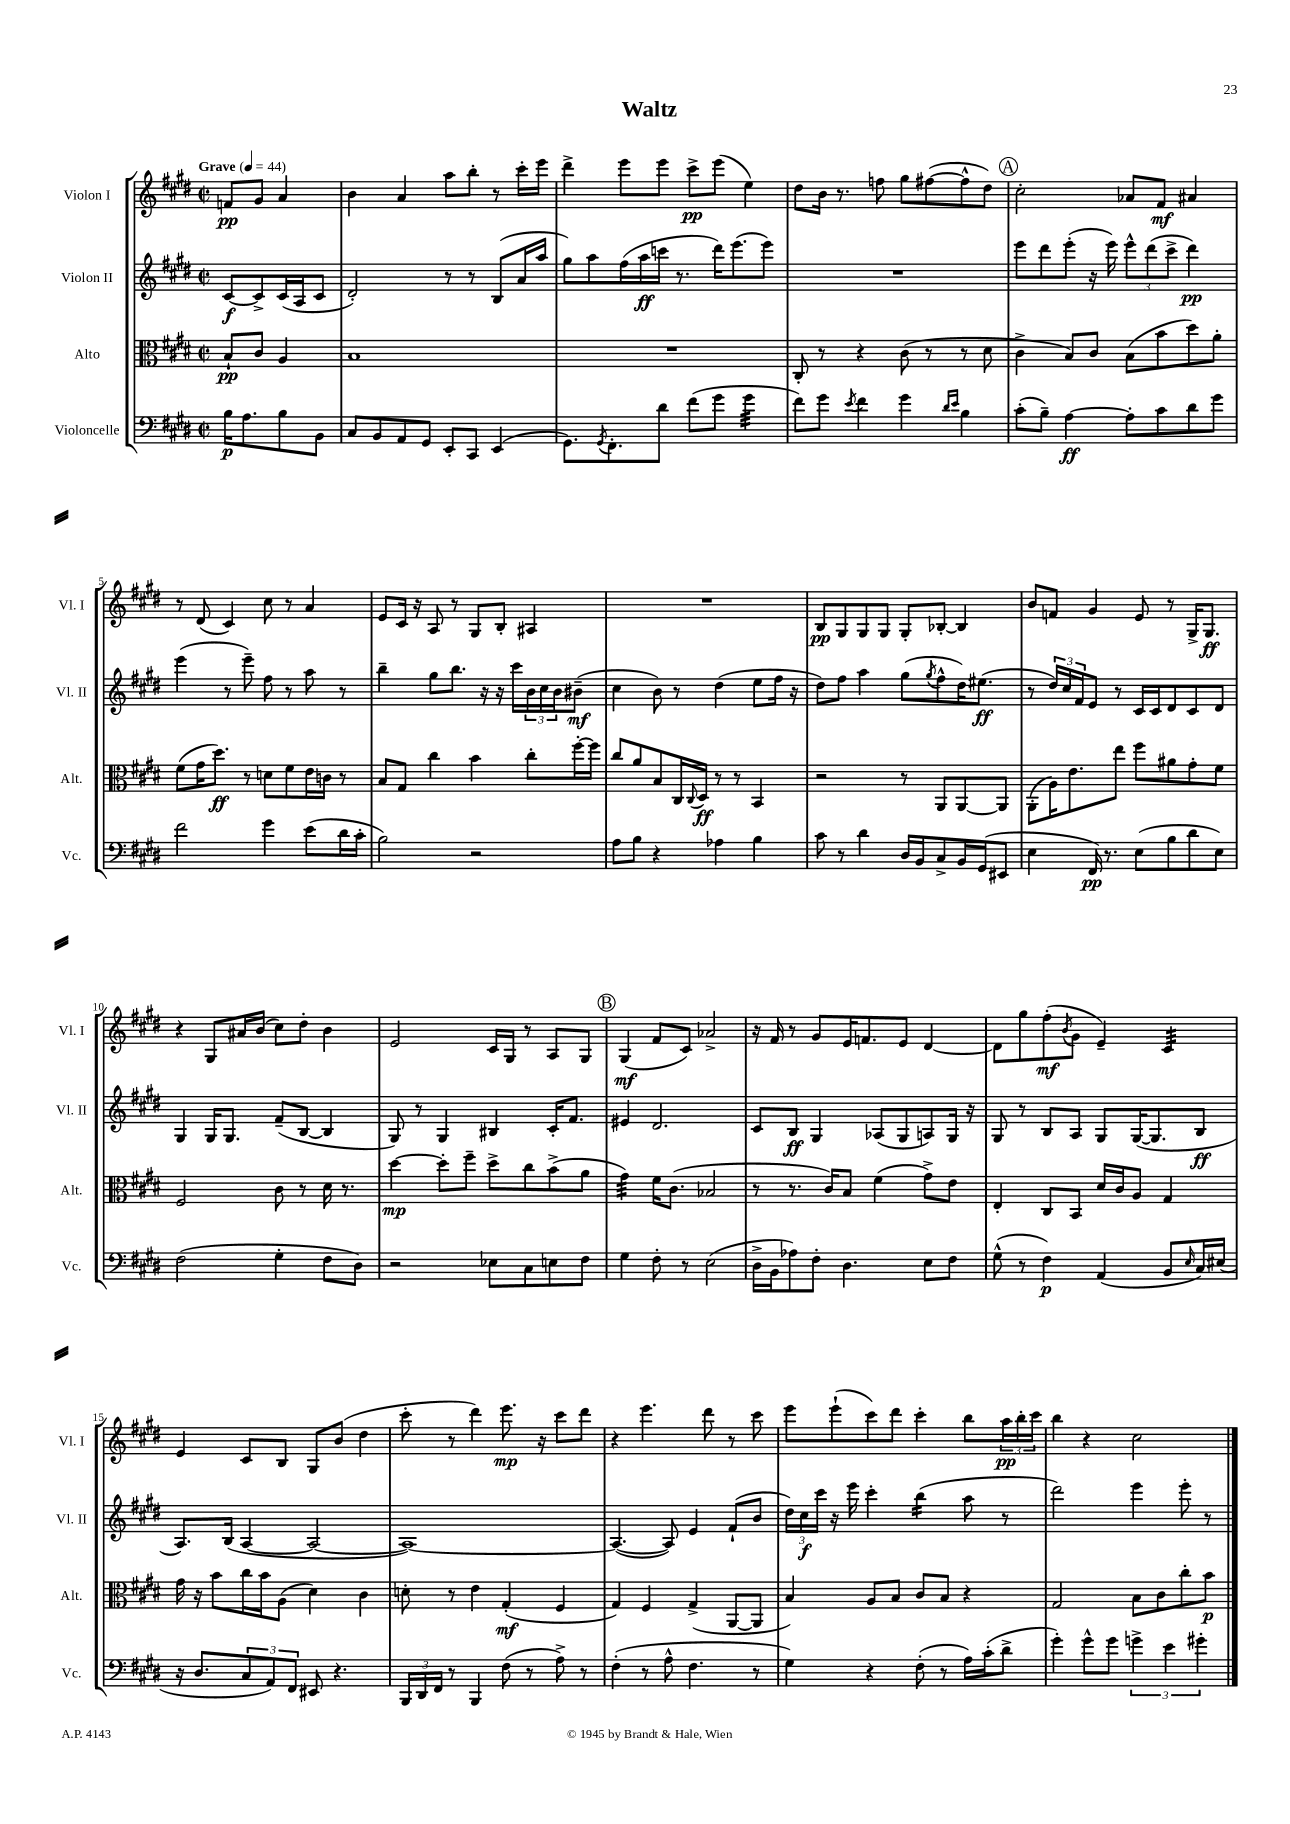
\header { title = "Waltz" }
<<
\new StaffGroup <<
\new Staff = "s0" \with { instrumentName = "Violon I" shortInstrumentName = "Vl. I" } {
    \clef treble \key e \major \defaultTimeSignature \time 2/2 \partial 2 \tempo "Grave" 4 = 44
    f'8\pp gis'8 a'4 |
    b'4 a'4 a''8 b''8-. r8 cis'''16-. e'''16 |
    dis'''4-> e'''8 e'''8 cis'''8->\pp e'''8( e''4) |
    dis''8 b'16 r8. f''8 gis''8 fis''8~( fis''8-^ dis''8) |
    \mark \markup { \circle "A" } cis''2-. aes'8 fis'8\mf ais'4 |
    r8 dis'8( cis'4) cis''8 r8 a'4 |
    e'8 cis'16 r16 a8 r8 gis8 b8-. ais4 |
    R1 |
    b8\pp gis8 gis8 gis8 gis8-. bes8~-. bes4 |
    b'8 f'8 gis'4 e'8 r8 gis16-> gis8.\ff |
    r4 gis8 ais'16 b'16( cis''8) dis''8-. b'4 |
    e'2 cis'16 gis16 r8 a8 gis8 |
    \mark \markup { \circle "B" } gis4\mf( fis'8 cis'8) aes'2-> |
    r16 fis'16 r8 gis'8 e'16 f'8. e'8 dis'4~ |
    dis'8 gis''8 fis''8-.\mf( \acciaccatura { b'8 } gis'8 e'4--) cis'4:32 |
    e'4 cis'8 b8 gis8 b'8( dis''4 |
    cis'''8-. r8 dis'''4) e'''8.\mp r16 cis'''8 dis'''8 |
    r4 e'''4. dis'''8 r8 cis'''8 |
    e'''8 e'''8-!( cis'''8) dis'''8 cis'''4-. b''8 \tuplet 3/2 { a''16\pp b''16-. cis'''16 } |
    b''4 r4 cis''2 \bar "|." |
}
\new Staff = "s1" \with { instrumentName = "Violon II" shortInstrumentName = "Vl. II" } {
    \clef treble \key e \major \defaultTimeSignature \time 2/2 \partial 2
    cis'8~\f cis'8-> cis'16( a16 cis'8 |
    dis'2-.) r8 r8 b8( a'16 a''16 |
    gis''8) a''8 fis''16( a''16\ff c'''16 r8. dis'''16) e'''8.( e'''8) |
    R1 |
    \mark \markup { \circle "A" } e'''8 dis'''8 e'''8-.( r16 e'''16) \tuplet 3/2 { e'''8-^ dis'''8( cis'''8-> } dis'''4\pp) |
    e'''4( r8 e'''8--) fis''8 r8 a''8 r8 |
    b''4-- gis''8 b''8. r16 r16 cis'''16 \tuplet 3/2 { b'16 cis''16 b'16 } bis'8--\mf( |
    cis''4 b'8) r8 dis''4( e''8 fis''16 r16 |
    dis''8) fis''8 a''4 gis''8( \acciaccatura { gis''8 } fis''8-^ dis''16) eis''8.\ff( |
    r8 \tuplet 3/2 { dis''16) cis''16 fis'16 } e'8 r8 cis'16 cis'16 dis'8 cis'8 dis'8 |
    gis4 gis16 gis8. fis'8--( b8~ b4 |
    gis8) r8 gis4 bis4 cis'16-. fis'8. |
    \mark \markup { \circle "B" } eis'4 dis'2. |
    cis'8 b8\ff gis4 aes8( gis8 a8) gis16 r16 |
    gis8 r8 b8 a8 gis8 gis16~( gis8. b8\ff |
    a8.) b16( a4~ a2~ |
    a1~) |
    a4.~( a8) e'4 fis'8-!( b'8 |
    \tuplet 3/2 { dis''16) cis''16\f cis'''16 } r16 e'''16 cis'''4-. b''4:16( a''8 r8 |
    dis'''2) e'''4 e'''8-. r8 \bar "|." |
}
\new Staff = "s2" \with { instrumentName = "Alto" shortInstrumentName = "Alt." } {
    \clef alto \key e \major \defaultTimeSignature \time 2/2 \partial 2
    b8-!\pp cis'8 a4 |
    b1 |
    R1 |
    cis8-. r8 r4 cis'8( r8 r8 dis'8 |
    \mark \markup { \circle "A" } cis'4-> b8) cis'8 b8( b'8 dis''8) a'8-. |
    fis'8( gis'16 dis''8.\ff) r8 d'8 fis'8 e'16 c'16 r8 |
    b8 gis8 cis''4 b'4 cis''8-. fis''16~-. fis''16 |
    cis''8 a'8 b8 cis16 \appoggiatura { cis8 } dis16\ff r8 r8 b,4 |
    r2 r8 a,8 a,8~ a,8 |
    a,8-.( a16) e'8. e''8 fis''8 ais'8 gis'8-. fis'8 |
    fis2 cis'8 r8 dis'16 r8. |
    dis''4~\mp dis''8-. fis''8-- dis''8-> cis''8 b'8->( a'8 |
    \mark \markup { \circle "B" } gis'4:32) fis'16 cis'8.( bes2 |
    r8 r8. cis'16) b8 fis'4( gis'8->) e'8 |
    e4-. cis8 b,8 dis'16 cis'16 a8 gis4 |
    gis'16 r16 b'8 cis''16 b'16 a8( dis'4) cis'4 |
    d'8-. r8 e'4 gis4-.\mf( fis4 |
    gis4) fis4 gis4->( a,8~ a,8 |
    b4) a8 b8 cis'8 b8 r4 |
    gis2 b8 cis'8 cis''8-. b'8\p \bar "|." |
}
\new Staff = "s3" \with { instrumentName = "Violoncelle" shortInstrumentName = "Vc." } {
    \clef bass \key e \major \defaultTimeSignature \time 2/2 \partial 2
    b16\p a8. b8 b,8 |
    cis8 b,8 a,8 gis,8 e,8-. cis,8 e,4( |
    gis,8.) \acciaccatura { gis,8 } fis,8.-. dis'8 fis'8( gis'8 gis'4:32 |
    fis'8) gis'8 \acciaccatura { e'8 } fis'4 gis'4 \grace { dis'16 e'16 } b4 |
    \mark \markup { \circle "A" } cis'8-.( b8--) a4~\ff a8-. cis'8 dis'8 gis'8 |
    fis'2 gis'4 e'8( dis'16 cis'16-. |
    b2) r2 |
    a8 b8 r4 aes4 b4 |
    cis'8 r8 dis'4 dis16 b,16 cis8-> b,16 gis,16( eis,8 |
    e4 fis,16\pp) r8. e8( b8 dis'8 e8) |
    fis2( gis4-. fis8 dis8) |
    r2 ees8 cis8 e8 fis8 |
    \mark \markup { \circle "B" } gis4 fis8-. r8 e2( |
    dis16-> b,16 aes8) fis8-. dis4. e8 fis8 |
    gis8-^( r8 fis4\p) a,4( b,8 \grace { e16 } cis16) eis16( |
    r16 dis8. \tuplet 3/2 { cis8 a,8) fis,8 } eis,8 r4. |
    \tuplet 3/2 { b,,16 dis,16 fis,16 } r8 b,,4 fis8( r8 a8->) r8 |
    fis4-.( r8 a8-^ fis4. r8 |
    gis4) r4 fis8-.( r8 a16) cis'16-.( dis'8-> |
    gis'4-.) gis'8-^ gis'8 \tuplet 3/2 { g'4-> e'4 gis'4-. } \bar "|." |
}
>>
>>
